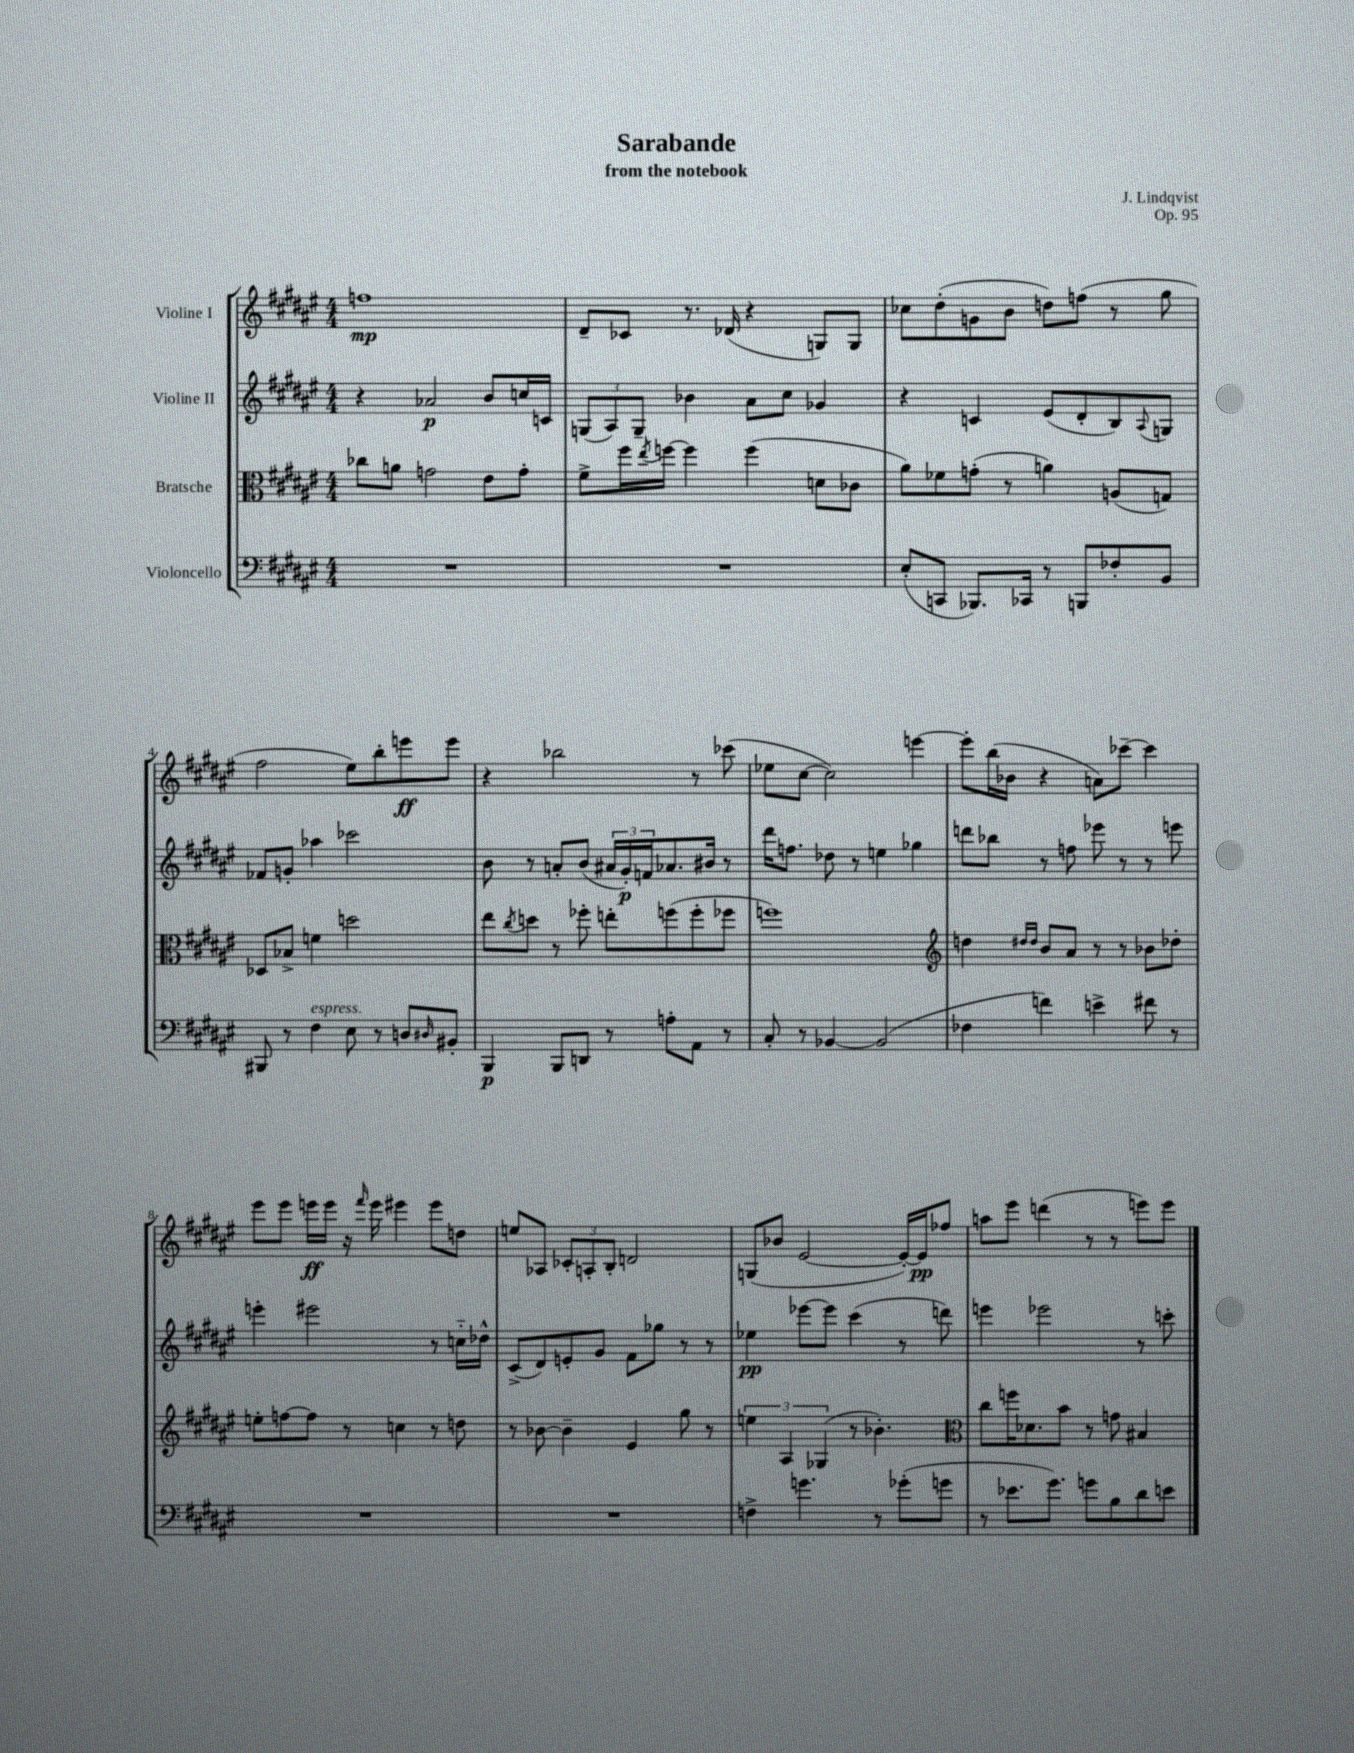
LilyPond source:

\header { title = "Sarabande" composer = "J. Lindqvist" subtitle = "from the notebook" opus = "Op. 95" }
<<
\new StaffGroup <<
\new Staff = "s0" \with { instrumentName = "Violine I" } {
    \clef treble \key fis \major \numericTimeSignature \time 4/4
    f''1\mp |
    dis'8-- ces'8 r8. des'16( r4 g8) g8 |
    ces''8 dis''8-.( g'8 b'8 d''8) f''8( r8 gis''8 |
    fis''2 eis''8) b''8-. e'''8\ff e'''8 |
    r4 bes''2 r8 ces'''8( |
    ees''8 cis''8~ cis''2) e'''4~ |
    e'''8-. b''16( bes'16 r4 a'8) ces'''8~-- ces'''4 |
    eis'''8 eis'''8 e'''16\ff e'''16 r16 \grace { fis'''16 } e'''16 eis'''4 eis'''8 d''8 |
    e''8 aes8 \tuplet 3/2 { ces'8-. a8-. b8-. } d'2 |
    g8( bes'8 eis'2~ eis'16~-.) eis'16\pp fes''8 |
    a''8 eis'''8 d'''4( r8 r8 e'''8) e'''8 \bar "|." |
}
\new Staff = "s1" \with { instrumentName = "Violine II" } {
    \clef treble \key fis \major \numericTimeSignature \time 4/4
    r4 aes'2\p b'8 c''16 c'16 |
    \tuplet 3/2 { g8( ais8) g8-- } bes'4 ais'8 cis''8 ges'4 |
    r4 c'4 eis'8( dis'8-. b8) \appoggiatura { ais8 } g8 |
    fes'8 g'8-. aes''4 ces'''2 |
    b'8 r8 a'8-. b'8( \tuplet 3/2 { ais'16 gis'16-.\p) f'16 } aes'8. bis'16 r8 |
    dis'''16 f''8. des''8 r8 e''4 ges''4 |
    d'''8 bes''8 r8 f''8 ees'''8 r8 r8 e'''8 |
    e'''4-. eis'''2 r8 c''16-_ des''16-^ |
    cis'8->( dis'8) e'8-. gis'8 fis'8 ges''8 r8 r8 |
    ees''4\pp ees'''8~ ees'''8 cis'''4( r8 d'''8) |
    e'''4 ees'''2 r8 c'''8-. \bar "|." |
}
\new Staff = "s2" \with { instrumentName = "Bratsche" } {
    \clef alto \key fis \major \numericTimeSignature \time 4/4
    ces''8 a'8 g'2 eis'8 g'8-. |
    fis'8-> fis''16 \acciaccatura { eis''8 } f''16~ f''4 f''4( d'8 ces'8 |
    ais'8) fes'8 g'8-.( r8 a'4) a8( g8) |
    des8 bes8-> f'4 d''2 |
    eis''8 \acciaccatura { cis''8 } d''8 r8 fes''8-. e''8-. f''8( f''8-. fes''8 |
    f''1) |
    \clef treble d''4 \grace { dis''16 dis''16 } b'8 ais'8 r8 r8 bes'8 des''8-. |
    e''8-. f''8~ f''8 r8 c''4 r8 d''8 |
    r8 bes'8~ bes'4-- eis'4 gis''8 r8 |
    \tuplet 3/2 { e''4 ais4 ges4( } r8 bes'4.-.) |
    \clef alto cis''8 f''16 des'8. b'8 r8 g'8 bis4 \bar "|." |
}
\new Staff = "s3" \with { instrumentName = "Violoncello" } {
    \clef bass \key fis \major \numericTimeSignature \time 4/4
    R1 |
    R1 |
    eis8-.( c,8 bes,,8.) ces,16 r8 b,,8 fes8-. b,8 |
    bis,,8 r8 fis4^\markup { \italic "espress." } eis8 r8 d8 \grace { dis16 } bis,8-. |
    b,,4\p b,,8 d,8 r8 a8-. ais,8 r8 |
    cis8-. r8 bes,4~ bes,2( |
    fes4 f'4) e'4-> fis'8 r8 |
    R1 |
    R1 |
    f4-> g'4. r8 ges'8-.( g'8 |
    r8 ees'8. gis'8.) g'8 b8 dis'8 e'8 \bar "|." |
}
>>
>>
